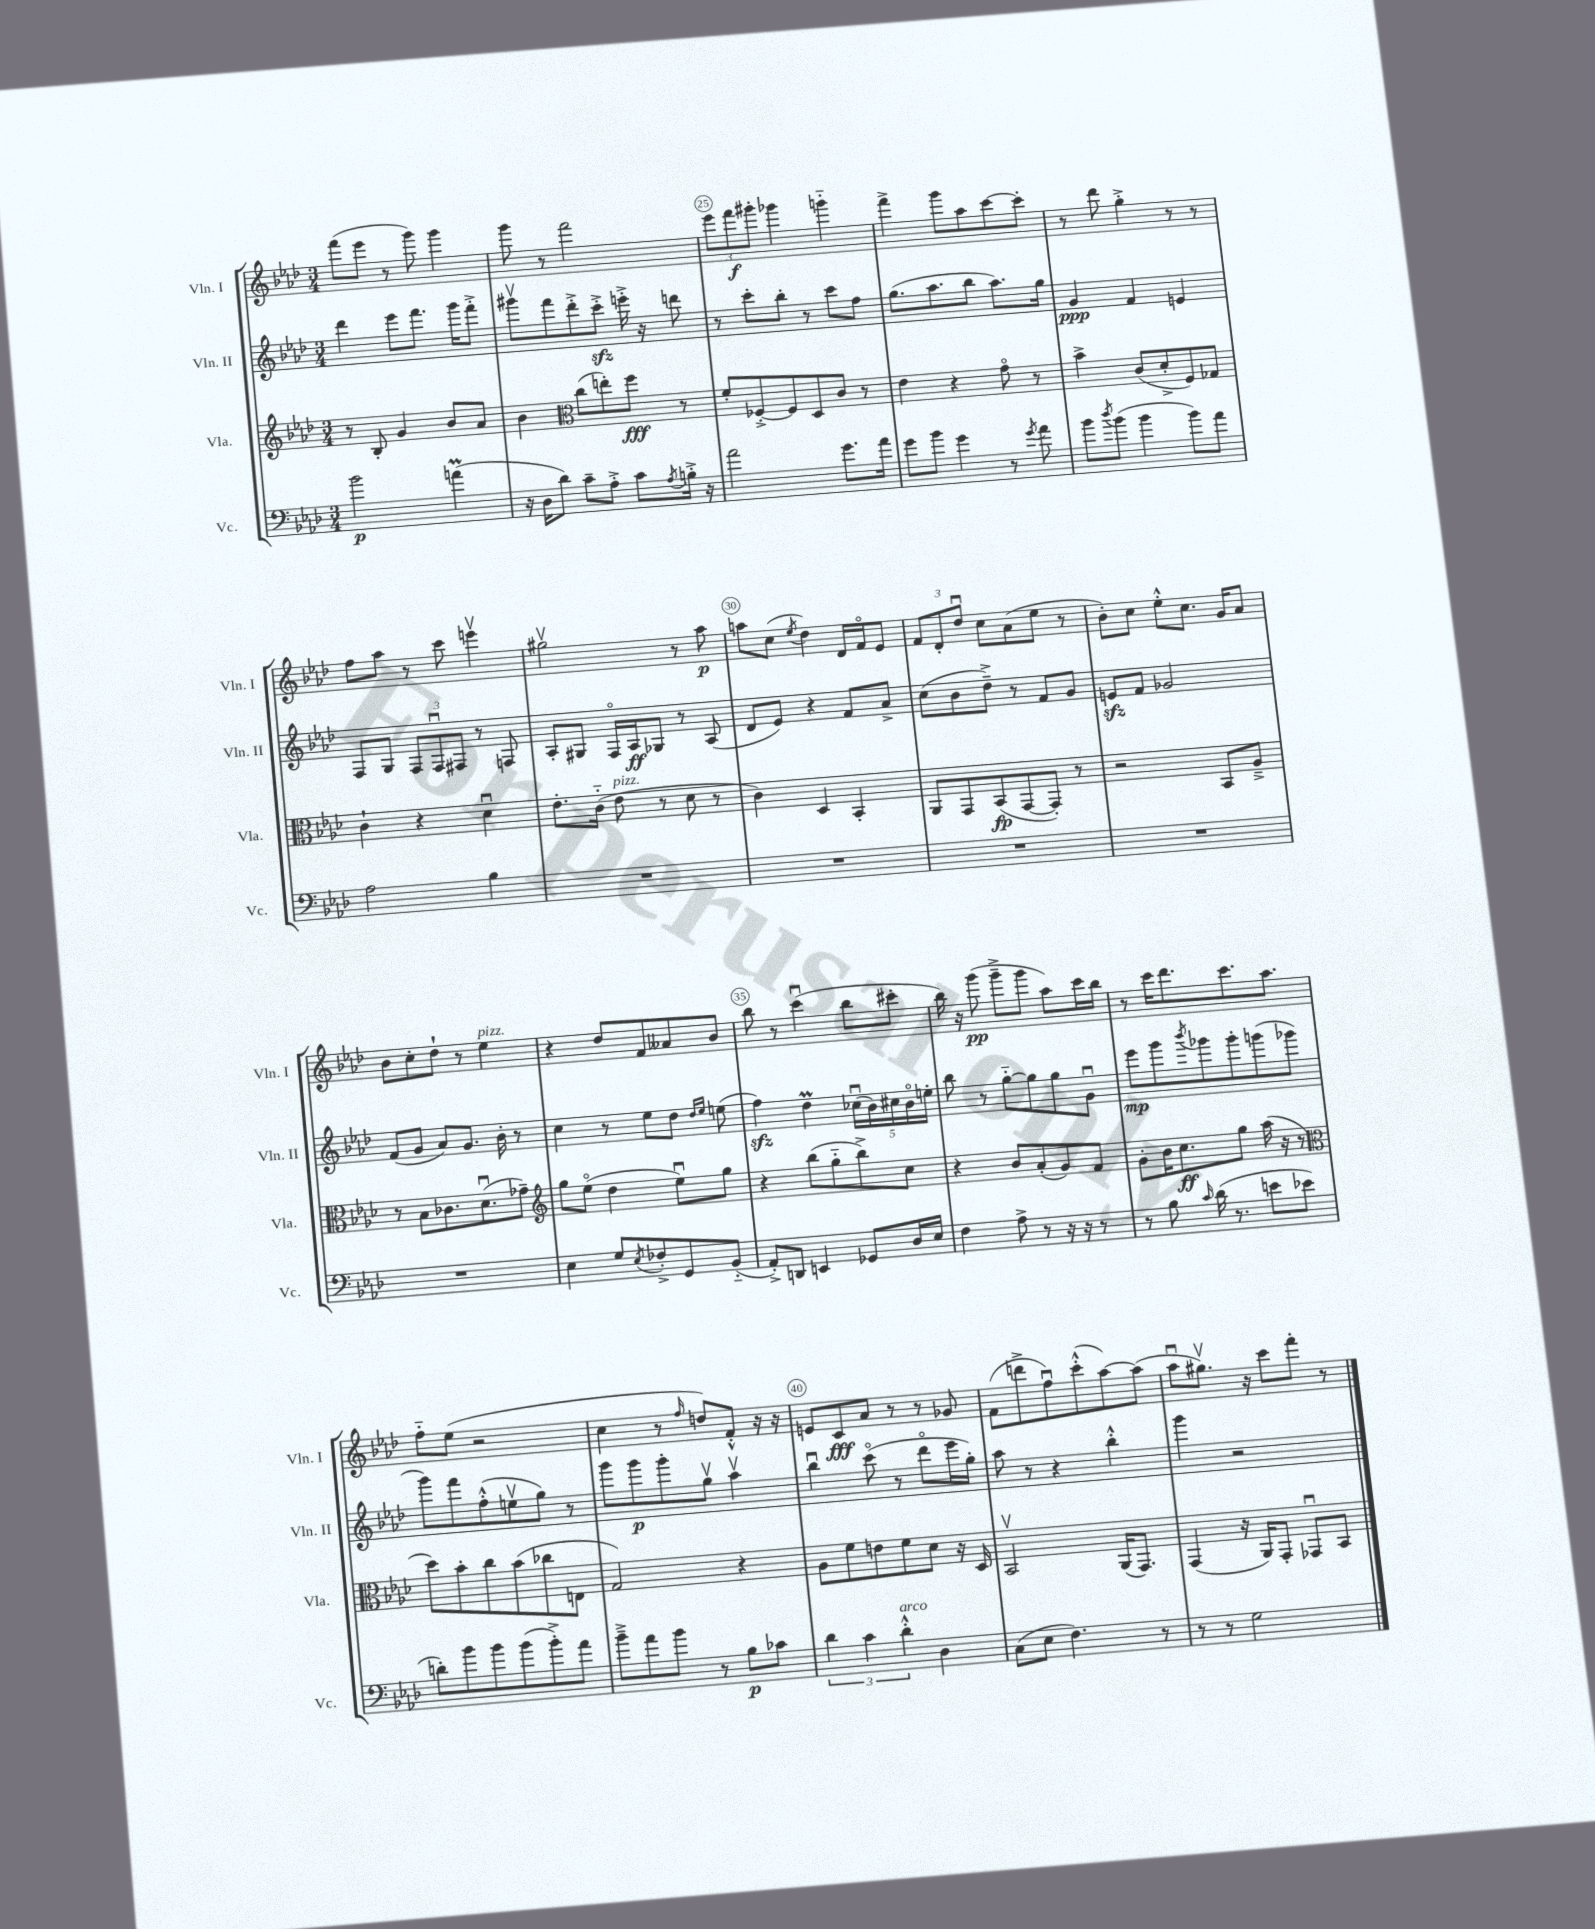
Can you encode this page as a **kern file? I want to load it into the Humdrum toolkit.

**kern	**kern	**kern	**kern
*staff4	*staff3	*staff2	*staff1
*clefF4	*clefG2	*clefG2	*clefG2
*k[b-e-a-d-]	*k[b-e-a-d-]	*k[b-e-a-d-]	*k[b-e-a-d-]
*M3/4	*M3/4	*M3/4	*M3/4
2b-\	8r	4ddd-\	(8fff\L
.	8B-'/	.	8eee-\J
.	4g/	8eee-\L	8r
.	.	8.fff\J	8ggg\)
(4a\	8b-/L	.	4ggg\
.	.	16ggg\LK	.
.	8a-/J	8fff'^\J	.
=	=	=	=
16r	4b-\	8ggg#v\L	8ggg\
16D-\LK	.	.	.
8d-\J)	.	8fff\	8r
*	*clefC3	*	*
8c~\L	(8cc\L	8ddd-'^\	2fff\
8A-'^\J	8ee'\)	8ccc'^\J	.
8c\L	8ff\J	16eee'^\	.
.	.	16r	.
8qA-/	.	.	.
16B'^\Jk	8r	8ddd\	.
16r	.	.	.
=	=	=	=
2a-\	8f'/L	8r	12eee-\L
.	.	.	12fff\
.	[8F-'^/	8ccc'\L	.
.	.	.	12ggg#'\J
.	8F-/]	8bb-'\J	4ggg-\
.	8D-/	8r	.
8.g\L	8c/J	8ccc\L	4ggg'~\
.	8r	8ff\J	.
16a-\Jk	.	.	.
=	=	=	=
8g\L	4e-\	(8.gg\L	4fff^\
8b-\J	.	.	.
.	.	8.aa-\	.
4g\	4r	.	8ggg\L
.	.	8bb-\J	8aa-\
8r	8go\	8.aa-\L)	[8ccc\
8qg/	.	.	.
8a-\	8r	.	8ccc'\]J
.	.	16gg\Jk	.
=	=	=	=
8b-\L	4b-^\	4g/	8r
8qdd-/	.	.	.
(8b-\J	.	.	8ddd-\
4b-\	(8c/L	4f/	4gg'^\
.	8d-'^/	.	.
8b-\L)	8F/)	4e/	8r
8a-\J	8G-/J	.	8r
=	=	=	=
2A-\	4c`\	8F/L	8ff\L
.	.	8G/J	8aa-\J
.	4r	12F/L	8r
.	.	12Fu/	.
.	.	.	8ccc\
.	.	12F#/J	.
4B-\	4d-u\	8r	4eeev\
.	.	8F/	.
=	=	=	=
2.r	8.e-'\L	8A-'/L	2gg#v\
.	.	8G#/J	.
.	(16c'~\Jk	.	.
.	8e-\	16Fo/LL	.
.	.	16A-/J	.
.	8r	8G-/J	.
.	8d-\	8r	8r
.	8r	(8A-/	8aa-\
=	=	=	=
2.r	4c\)	8d-/L	8aa\L
.	.	8e-/J)	(8cc\J
.	.	.	8qee-/
.	4D-/	4r	4dd-\)
.	4BB-'/	8f/L	16d-/LL
.	.	.	16fo/J
.	.	8a-^/J	8e-/J
=	=	=	=
2.r	8AA-/L	(8cc\L	12f/L
.	.	.	12d-'/
.	8GG/	8b-\	.
.	.	.	12dd-u/J
.	(8BB-/	8dd-~^\J)	8cc\L
.	[8GG/	8r	(8a-\
.	8GG'/]J)	8f/L	8ee-\J
.	8r	8g/J	8r
=	=	=	=
2.r	2r	8e/L	8b-'\L)
.	.	8f/J	8cc\J
.	.	2g-/	8ee-'^^\L
.	.	.	8.cc\J
.	8BB-/L	.	.
.	.	.	16g/LK
.	8A-~^/J	.	8a-/J
=	=	=	=
2.r	8r	(8f/L	8b-\L
.	8B-\L	8g/J	8cc'\
.	8.c-\	8a-/L)	8dd-`\J
.	.	8.g/J	8r
.	(8.d-u\	.	.
.	.	.	4ee-\
.	.	16b-'\	.
.	8g-~\J)	8r	.
=	=	=	=
*	*clefG2	*	*
4E-\	8gg\L	4cc\	4r
.	(8ee-o\J	.	.
8G/L	4dd-\	8r	8dd-/L
8qE-/	.	.	.
8F-'^/	.	8ee-\L	8f/
8GG/	8ee-u\L)	8dd-\J	8a--/
.	.	16qqdd-/LL	.
.	.	16qqee-/JJ	.
(8BB-'~/J	8gg\J	(8ee\	8b-/J
=	=	=	=
8AA-'^/L)	4r	4ff\)	8bb-\
8DD/J	.	.	8r
4EE/	(8bb-\L	4dd-\	(4cccu\
.	8gg'~\	.	.
8GG-/L	8bb-^\)	(20cc-u\LL	8bb-\L
.	.	20b-\)	.
.	.	20cc#\	.
16D-/L	8cc\J	.	8ccc#'\J
.	.	20b-o\	.
16E-/JJ	.	.	.
.	.	20ee'\JJ	.
=	=	=	=
4F\	4r	8bb-\	16bb-\)
.	.	.	16r
.	.	8r	(8ggg\
8A-^\	8b-/L	[8gg'~\L	8ggg~^\L
8r	(8a-'/	8gg\]	8ggg\J
16r	8g/)	8gg\	8aa-\L)
16r	.	.	.
8r	8f/J	8gu\J	16ccc\L
.	.	.	16bb-\JJ
=	=	=	=
8r	8g'\L	8eee-\L	8r
8B-\	16b-\K	8ggg\	16ccc\LK
.	8.cc\	.	8.ddd-\
16qqc/	.	8qbbb-/	.
(16d-\	.	8ggg-\	.
8.r	.	.	.
.	8gg\J	8ggg-'\	8.ccc\
8e\L	(16aa-\	(8ggg\	.
.	16r	.	8.aa-\J
8e-\J	8r	8ggg-\J	.
=	=	=	=
*	*clefC3	*	*
8d'\L)	8dd-\L)	8ggg\L)	8ff'~\L
8b-\	8b-'\	8fff\	(8ee-\J
8b-\	8cc\	(8ff'^^\	2r
(8b-\	(8b-\	8eev\	.
8b-'^\)	8cc-\	8gg\J)	.
8a-\J	8E\J	8r	.
=	=	=	=
8b-~^\L	2G/)	8ggg\L	4cc\
8a-\	.	8ggg\	.
8b-\J	.	8ggg'\	8r
.	.	.	16qqff/
8r	.	8ggv\J	8dd/L)
8B-\L	4r	4aa-v\	8f'^^/J
8c-\J	.	.	16r
.	.	.	16r
=	=	=	=
6d-\	8A-\L	4bb-u\	8e/L
.	8f\	.	8c/
6c\	.	.	.
.	8e\	(8ccco\	8a-/J
6d-'^^\	.	.	.
.	8f\	8r	8r
4D-\	8d-\J	8ddd-o\L	8r
.	16r	16eee-\L	8g-/
.	16D-/	16gg'\JJ)	.
=	=	=	=
(8C\L	2BB-v/	8aa-\	(8f\L
8E-\J	.	8r	8ddd^\
4.F\)	.	4r	8ffu\)
.	.	.	(8ccc'^^\
.	(16AA-/LK	4bb-'^^\	[8aa-\)
.	8.GG/J)	.	.
8r	.	.	(8aa-\]J
=	=	=	=
8r	(4GG/	4ggg\	8aa-u\L
8r	.	.	8.gg#v\J)
2G\	16r	2r	.
.	16AA-/LK)	.	16r
.	8GG'/J	.	8ccc\L
.	8GG-u/L	.	8fff'\J
.	8BB-/J	.	8r
==	==	==	==
*-	*-	*-	*-
